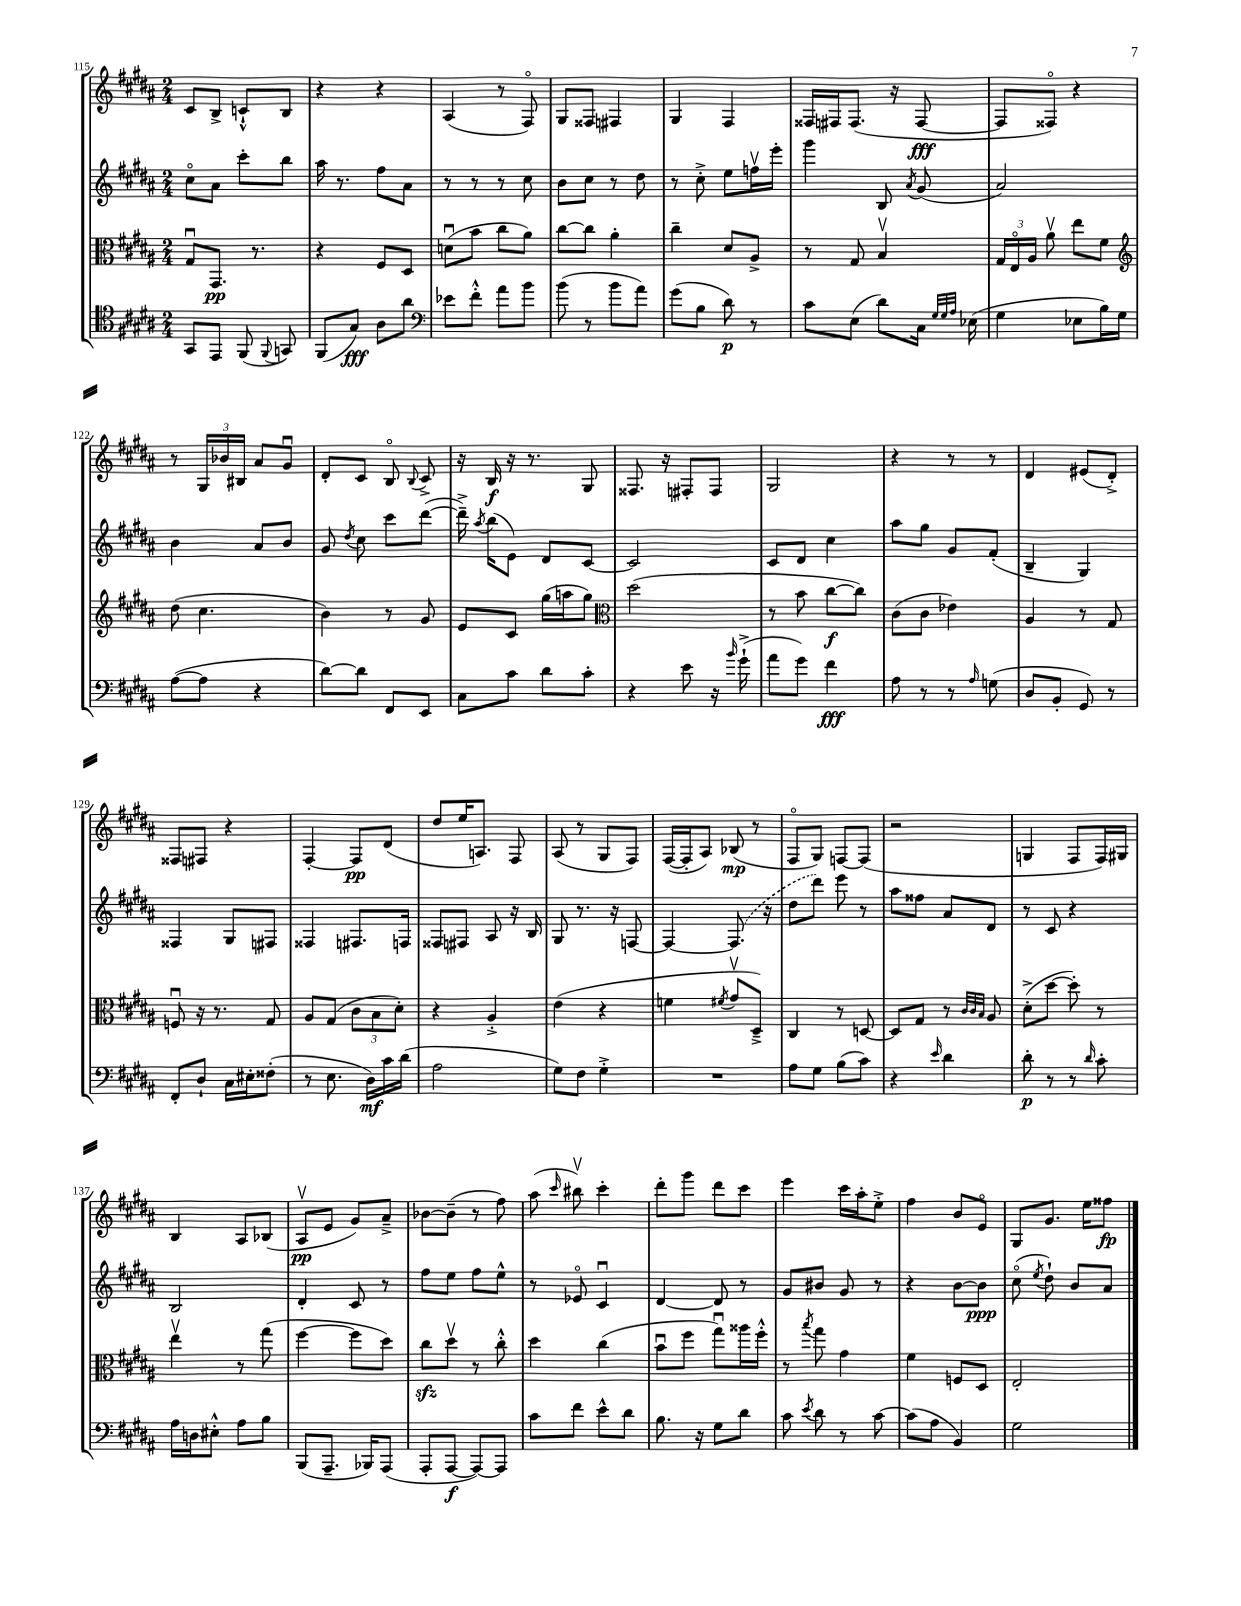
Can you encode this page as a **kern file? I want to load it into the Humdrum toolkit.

**kern	**dynam	**kern	**dynam	**kern	**dynam	**kern	**dynam
*part4	*part4	*part3	*part3	*part2	*part2	*part1	*part1
*staff4	*staff4	*staff3	*staff3	*staff2	*staff2	*staff1	*staff1
*clefC4	*	*clefC3	*	*clefG2	*	*clefG2	*
*k[f#c#g#d#a#]	*	*k[f#c#g#d#a#]	*	*k[f#c#g#d#a#]	*	*k[f#c#g#d#a#]	*
*M2/4	*	*M2/4	*	*M2/4	*	*M2/4	*
=115	=115	=115	=115	=115	=115	=115	=115
8GG#/L	.	8G#u/L	.	8cc#\L	.	8c#/L	.
8EE/J	.	8.GG#/J	pp	8a#\J	.	8B^/J	.
(8FF#/	.	.	.	8ccc#'\L	.	8cn`^^/L	.
.	.	8.r	.	.	.	.	.
8qqFF#/	.	.	.	.	.	.	.
8GGn/)	.	.	.	8bb\J	.	8B/J	.
=116	=116	=116	=116	=116	=116	=116	=116
(8FF#/L	.	4r	.	16aa#\	.	4r	.
.	.	.	.	8.r	.	.	.
8G#/J)	fff	.	.	.	.	.	.
8A#\L	.	8F#/L	.	8ff#\L	.	4r	.
8a#\J	.	8D#/J	.	8a#\J	.	.	.
=117	=117	=117	=117	=117	=117	=117	=117
*clefF4	*	*	*	*	*	*	*
8e-X\L	.	(8dnu\L	.	8r	.	(4A#/	.
8f#'^^\J	.	8b\J	.	8r	.	.	.
8a#\L	.	8cc#\L	.	8r	.	8r	.
8b\J	.	8a#\J)	.	8cc#\	.	8F#/)	.
=118	=118	=118	=118	=118	=118	=118	=118
(8b\	.	[8cc#\L	.	8b\L	.	8G#/L	.
8r	.	8cc#\J]	.	8cc#\J	.	8F##X/J	.
8b\L	.	4a#'\	.	8r	.	4F#X/	.
8a#\J)	.	.	.	8dd#\	.	.	.
=119	=119	=119	=119	=119	=119	=119	=119
(8g#\L	.	4cc#~\	.	8r	.	4G#/	.
8B\J	.	.	.	8cc#'^\	.	.	.
8d#\)	p	8d#/L	.	8ee\L	.	4F#/	.
8r	.	8A#^/J	.	16ffnv\L	.	.	.
.	.	.	.	16eee'\JJ	.	.	.
=120	=120	=120	=120	=120	=120	=120	=120
8c#\L	.	8r	.	4ggg#\	.	16F##X/LL	.
.	.	.	.	.	.	16F#X/J	.
(8E\J	.	8G#/	.	.	.	(8.F#/J	.
8d#\L)	.	4Bv/	.	8B/	.	.	.
.	.	.	.	.	.	16r	.
.	.	.	.	8qa#/	.	.	.
16C#\Jk	.	.	.	(8g#/	.	[8F#/	fff
32qqG#/LLL	.	.	.	.	.	.	.
32qqG#/	.	.	.	.	.	.	.
32qqA#/JJJ	.	.	.	.	.	.	.
(16E-X\	.	.	.	.	.	.	.
=121	=121	=121	=121	=121	=121	=121	=121
4G#\	.	24G#/LL	.	2a#/)	.	8F#/L]	.
.	.	24E/	.	.	.	.	.
.	.	24A#/JJ	.	.	.	.	.
.	.	8a#v\	.	.	.	8F##X/J)	.
8E-X\L	.	8ee\L	.	.	.	4r	.
16B\L)	.	8f#\J	.	.	.	.	.
16G#\JJ	.	.	.	.	.	.	.
!!LO:LB:g=z
=122	=122	=122	=122	=122	=122	=122	=122
*	*	*clefG2	*	*	*	*	*
([8A#\L	.	(8dd#\	.	4b\	.	8r	.
8A#\J]	.	4.cc#\	.	.	.	24G#/LL	.
.	.	.	.	.	.	24b-X/	.
.	.	.	.	.	.	24B#X/JJ	.
4r	.	.	.	8a#/L	.	8a#/L	.
.	.	.	.	8b/J	.	8g#u/J	.
=123	=123	=123	=123	=123	=123	=123	=123
[8d#\L)	.	4b\)	.	8g#/	.	8d#'/L	.
.	.	.	.	8qdd#/	.	.	.
8d#\J]	.	.	.	8cc#\	.	8c#/J	.
8FF#/L	.	8r	.	8ccc#\L	.	8B/	.
.	.	.	.	.	.	8qqB/	.
8EE/J	.	8g#/	.	([8ddd#\J	.	8c#^/	.
=124	=124	=124	=124	=124	=124	=124	=124
8C#\L	.	8e/L	.	16ddd#~^\])	.	16r	.
.	.	.	.	8qaa#/	.	.	.
.	.	.	.	(16bb\KL	.	16B/	f
8c#\J	.	8c#/J	.	8e\J)	.	16r	.
.	.	.	.	.	.	8.r	.
8d#\L	.	(16gg#\LL	.	8d#/L	.	.	.
.	.	16aan\J	.	.	.	.	.
8c#'\J	.	8gg#\J)	.	[8c#/J	.	8G#/	.
=125	=125	=125	=125	=125	=125	=125	=125
*	*	*clefC3	*	*	*	*	*
4r	.	(2dd#\	.	2c#/]	.	8.F##X/	.
.	.	.	.	.	.	16r	.
8e\	.	.	.	.	.	8F#X'/L	.
16r	.	.	.	.	.	8F#/J	.
16qqb/	.	.	.	.	.	.	.
(16g#`^\	.	.	.	.	.	.	.
=126	=126	=126	=126	=126	=126	=126	=126
8a#\L	.	8r	.	8c#/L	.	2G#/	.
8g#\J)	.	8b\	.	8d#/J	.	.	.
4f#\	fff	[8cc#\L	f	4cc#\	.	.	.
.	.	8cc#\J])	.	.	.	.	.
=127	=127	=127	=127	=127	=127	=127	=127
8A#\	.	(8c#\L	.	8aa#\L	.	4r	.
8r	.	8c#\J	.	8gg#\J	.	.	.
8r	.	4e-X\)	.	8g#/L	.	8r	.
16qqA#/	.	.	.	.	.	.	.
(8Gn\	.	.	.	(8f#'/J	.	8r	.
=128	=128	=128	=128	=128	=128	=128	=128
8D#/L	.	4A#/	.	4B~/	.	4d#/	.
8BB'/J	.	.	.	.	.	.	.
8GG#/)	.	8r	.	4G#/)	.	(8e#X/L	.
8r	.	8G#/	.	.	.	8d#'^/J)	.
!!LO:LB:g=z
=129	=129	=129	=129	=129	=129	=129	=129
8FF#'/L	.	8Fnu/	.	4F##X/	.	8F##X/L	.
8D#`/J	.	16r	.	.	.	8F#X/J	.
.	.	8.r	.	.	.	.	.
16C#\LL	.	.	.	8G#/L	.	4r	.
16E#X'\J	.	.	.	.	.	.	.
(8F##X'\J	.	8G#/	.	8F#X/J	.	.	.
=130	=130	=130	=130	=130	=130	=130	=130
8r	.	8A#/L	.	4F##X/	.	[4F#'/	.
8.E\	.	(8G#/J	.	.	.	.	.
.	.	12c#\L	.	8.F#X/L	.	8F#/L]	pp
16D#\LL)	mf	.	.	.	.	.	.
.	.	12B\	.	.	.	.	.
16c#\	.	.	.	.	.	(8d#/J	.
.	.	12d#'\J)	.	.	.	.	.
(16d#\JJ	.	.	.	16Fn/Jk	.	.	.
=131	=131	=131	=131	=131	=131	=131	=131
2A#\	.	4r	.	8F##X/L	.	8dd#/L	.
.	.	.	.	8F#X/J	.	16ee/K	.
.	.	.	.	.	.	8.An/J)	.
.	.	4A#'^/	.	8A#/	.	.	.
.	.	.	.	16r	.	8F#/	.
.	.	.	.	16B/	.	.	.
=132	=132	=132	=132	=132	=132	=132	=132
8G#\L)	.	(4e\	.	8G#/	.	(8A#/	.
8F#\J	.	.	.	8.r	.	8r	.
4G#'^\	.	4r	.	.	.	8G#/L	.
.	.	.	.	16r	.	.	.
.	.	.	.	[8Fn/	.	8F#/J)	.
=133	=133	=133	=133	=133	=133	=133	=133
2r	.	4fn\	.	4F/_	.	([16F#/LL	.
.	.	.	.	.	.	16F#'/J]	.
.	.	.	.	.	.	8A#/J)	.
.	.	8qf#X/	.	.	.	.	.
.	.	8g#v/L	.	(8.F/]	.	(8B-X/	mp
.	.	8D#~^/J)	.	.	.	8r	.
.	.	.	.	16r	.	.	.
=134	=134	=134	=134	=134	=134	=134	=134
8A#\L	.	4C#/	.	8dd#\L	.	8F#/L	.
8G#\J	.	.	.	8ddd#\J)	.	8G#/J)	.
(8B\L	.	8r	.	8eee\	.	[8Fn/L	.
8c#\J)	.	[8Dn/	.	8r	.	(8F/J]	.
=135	=135	=135	=135	=135	=135	=135	=135
4r	.	8D/L]	.	8aa#\L	.	2r	.
.	.	8G#/J	.	8ff##X\J	.	.	.
16qqe/	.	.	.	.	.	.	.
4d#\	.	8r	.	8a#/L	.	.	.
.	.	32qqc#/LLL	.	.	.	.	.
.	.	32qqc#/	.	.	.	.	.
.	.	32qqB/JJJ	.	.	.	.	.
.	.	8A#/	.	8d#/J	.	.	.
=136	=136	=136	=136	=136	=136	=136	=136
8d#'\	p	(8d#'^\L	.	8r	.	4Gn/	.
8r	.	[8dd#\J	.	8c#/	.	.	.
8r	.	8dd#'\])	.	4r	.	8F#/L	.
16qqd#/	.	.	.	.	.	.	.
8c#'\	.	8r	.	.	.	16F#/L)	.
.	.	.	.	.	.	16G#X/JJ	.
!!LO:LB:g=z
=137	=137	=137	=137	=137	=137	=137	=137
16A#\LL	.	4eev\	.	2B/	.	4B/	.
16Dn\J	.	.	.	.	.	.	.
8E#X'^^\J	.	.	.	.	.	.	.
8A#\L	.	8r	.	.	.	8A#/L	.
8B\J	.	(8gg#\	.	.	.	(8B-X/J	.
=138	=138	=138	=138	=138	=138	=138	=138
(8BBB/L	.	[4ff#\	.	4d#'/	.	8A#v/L	pp
8.AAA#~/J	.	.	.	.	.	8e/J	.
.	.	8ff#\L]	.	8c#/	.	8g#/L)	.
16BBB-X/KL)	.	.	.	.	.	.	.
(8AAA#/J	.	8dd#\J)	.	8r	.	8a#~^/J	.
=139	=139	=139	=139	=139	=139	=139	=139
8AAA#'/L	.	8cc#zz\L	.	8ff#\L	.	[8b-X\L	.
[8AAA#/J	f	8dd#v\J	.	8ee\J	.	(8b-~\J]	.
8AAA#/L_)	.	8r	.	8ff#\L	.	8r	.
8AAA#/J]	.	8cc#'^^\	.	8ee^^\J	.	8ff#\)	.
=140	=140	=140	=140	=140	=140	=140	=140
8c#\L	.	4dd#\	.	8r	.	(8aa#\	.
.	.	.	.	.	.	16qqccc#/	.
8f#\J	.	.	.	8e-X/	.	8bb#Xv\)	.
8e^^\L	.	(4cc#\	.	4c#u/	.	4ccc#'\	.
8d#\J	.	.	.	.	.	.	.
=141	=141	=141	=141	=141	=141	=141	=141
8.B\	.	8bu\L	.	[4d#/	.	8ddd#'\L	.
.	.	8ff#\J	.	.	.	8ggg#\J	.
16r	.	.	.	.	.	.	.
8G#\L	.	8gg#u\L)	.	8d#/]	.	8ddd#\L	.
8d#\J	.	16aa##X\L	.	8r	.	8ccc#\J	.
.	.	16ff#'^^\JJ	.	.	.	.	.
=142	=142	=142	=142	=142	=142	=142	=142
8c#\	.	8r	.	8g#/L	.	4eee\	.
8qe/	.	8qbb/	.	.	.	.	.
8d#\	.	8gg#\	.	8b#X/J	.	.	.
8r	.	4g#\	.	8g#/	.	16ccc#\LL	.
.	.	.	.	.	.	16aa#'\J	.
[8c#\	.	.	.	8r	.	8ee'^\J	.
=143	=143	=143	=143	=143	=143	=143	=143
(8c#\L]	.	4f#\	.	4r	.	4ff#\	.
8A#\J	.	.	.	.	.	.	.
4BB/)	.	8Fn/L	.	[8b\L	.	8b/L	.
.	.	8D#/J	.	8b\J]	ppp	8e/J	.
=144	=144	=144	=144	=144	=144	=144	=144
2G#\	.	2E'/	.	(8cc#\	.	8G#/L	.
.	.	.	.	8qee/	.	.	.
.	.	.	.	8dd#`\)	.	8.g#/J	.
.	.	.	.	8b/L	.	.	.
.	.	.	.	.	.	16ee\KL	.
.	.	.	.	8a#/J	.	8ff##X\J	fp
==	==	==	==	==	==	==	==
*-	*-	*-	*-	*-	*-	*-	*-
